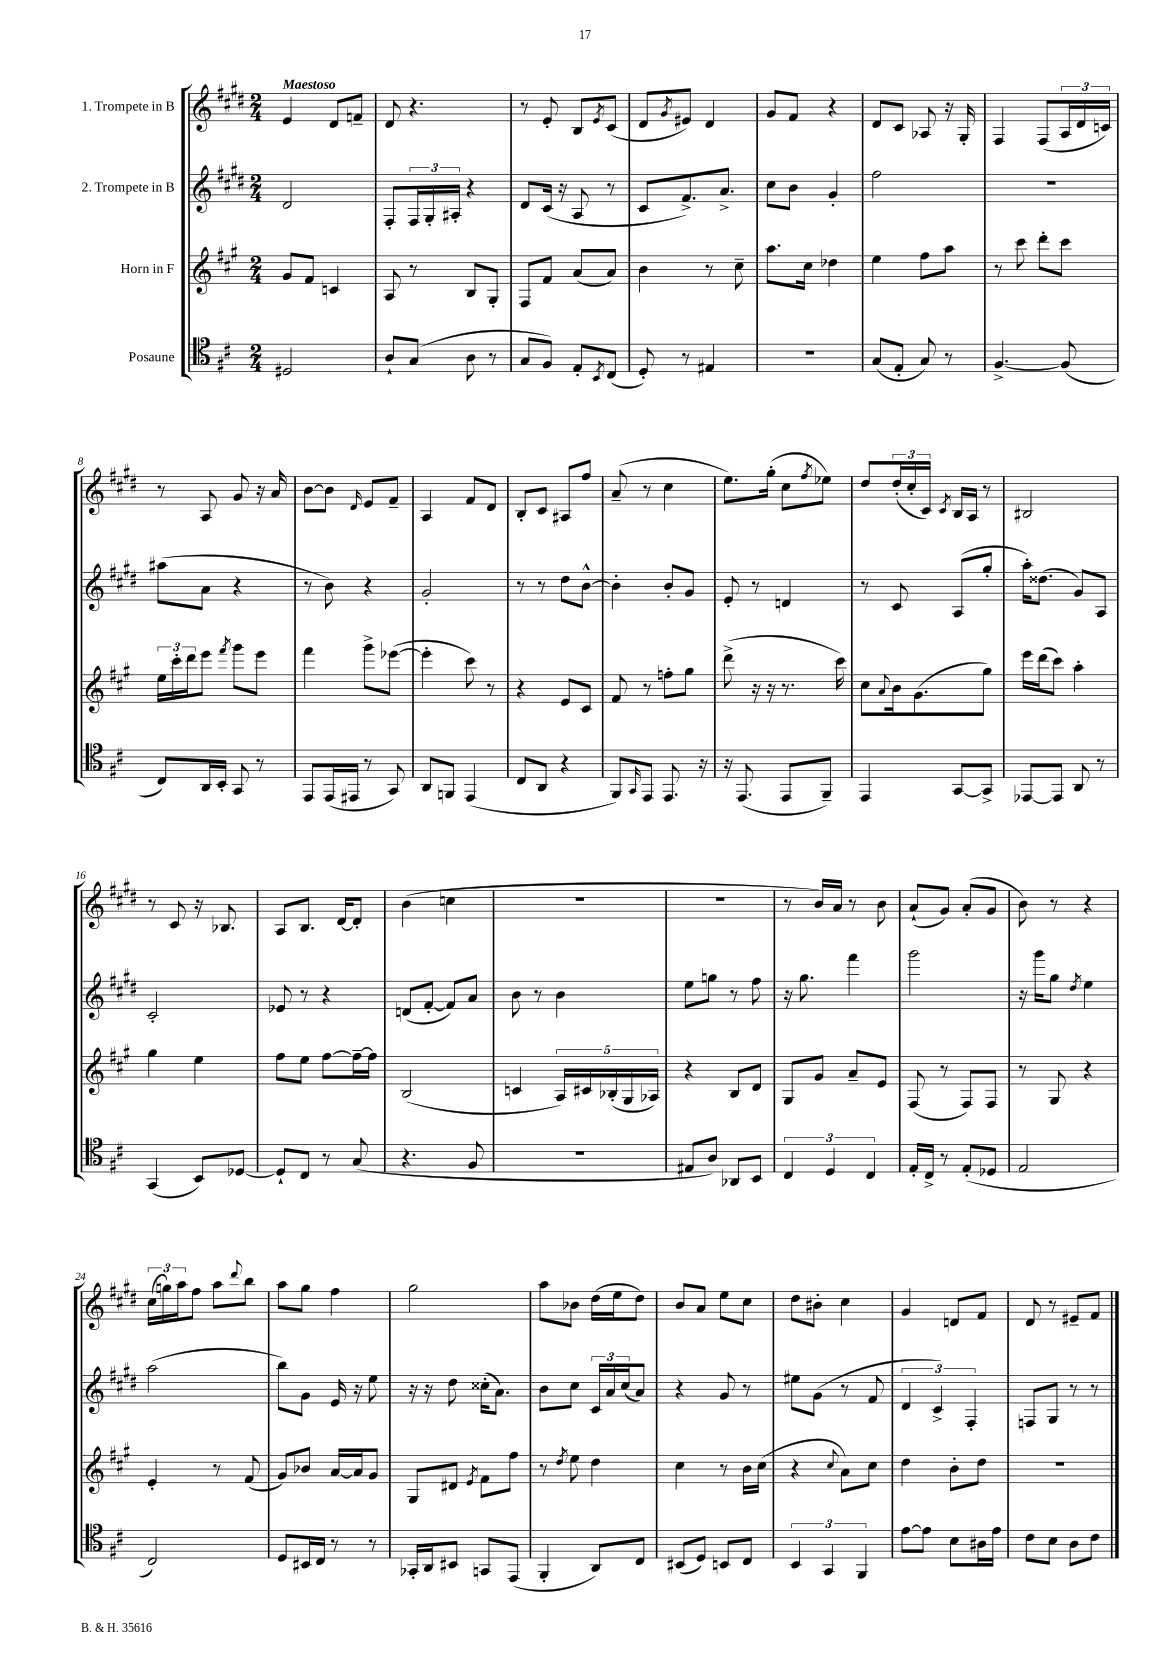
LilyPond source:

<<
\new StaffGroup <<
\new Staff = "s0" \with { instrumentName = "1. Trompete in B" } {
    \clef treble \key e \major \numericTimeSignature \time 2/4 \tempo "Maestoso"
    e'4 dis'8 f'8-- |
    dis'8 r4. |
    r8 e'8-. b8 \acciaccatura { e'8 } cis'8( |
    dis'8 \acciaccatura { gis'8 } eis'8) dis'4 |
    gis'8 fis'8 r4 |
    dis'8 cis'8 aes8 r16 gis16-. |
    fis4 fis8( \tuplet 3/2 { a16 dis'16 c'16) } |
    r8 a8 gis'8 r16 a'16 |
    b'8~ b'8 \grace { dis'16 } e'8 fis'8-- |
    a4 fis'8 dis'8 |
    b8-. cis'8 ais8 fis''8 |
    a'8--( r8 cis''4 |
    e''8.) gis''16-.( cis''8 \acciaccatura { fis''8 } ees''8) |
    dis''8 \tuplet 3/2 { dis''16-.( cis''16-. cis'16) } \acciaccatura { cis'8 } b16 a16 r8 |
    bis2 |
    r8 cis'8 r16 bes8. |
    a8 b8. dis'16~ dis'8-. |
    b'4( c''4 |
    R2 |
    R2 |
    r8 b'16) a'16 r8 b'8 |
    a'8-!( gis'8) a'8-.( gis'8 |
    b'8) r8 r4 |
    \tuplet 3/2 { cis''16( g''16) a''16 } fis''8 a''8 \appoggiatura { dis'''8 } b''8 |
    a''8 gis''8 fis''4 |
    gis''2 |
    a''8 bes'8 dis''16( e''16 dis''8) |
    b'8 a'8 e''8 cis''8 |
    dis''8 bis'8-. cis''4 |
    gis'4 d'8 fis'8 |
    dis'8 r8 eis'8-- fis'8 \bar "|." |
}
\new Staff = "s1" \with { instrumentName = "2. Trompete in B" } {
    \clef treble \key e \major \numericTimeSignature \time 2/4
    dis'2 |
    fis8-. \tuplet 3/2 { fis16 gis16-. ais16-. } r4 |
    dis'8 cis'16( r16 a8 r8 |
    cis'8 fis'8.->) a'8.-> |
    cis''8 b'8 gis'4-. |
    fis''2 |
    R2 |
    ais''8( a'8 r4 |
    r8 b'8) r4 |
    gis'2-. |
    r8 r8 dis''8 b'8~-^ |
    b'4-. b'8-. gis'8 |
    e'8-. r8 d'4 |
    r8 cis'8 a8( gis''8-. |
    a''16-.) disis''8.( gis'8) a8 |
    cis'2-. |
    ees'8 r8 r4 |
    d'8( fis'8~-. fis'8) a'8 |
    b'8 r8 b'4 |
    e''8 g''8 r8 fis''8 |
    r16 gis''8. fis'''4 |
    gis'''2 |
    r16 gis'''16 gis''8 \acciaccatura { dis''8 } e''4 |
    a''2( |
    b''8) gis'8 e'16 r16 e''8 |
    r16 r16 dis''8 cisis''16-.( a'8.) |
    b'8 cis''8 \tuplet 3/2 { cis'16 a'16 cis''16( } a'8) |
    r4 gis'8 r8 |
    eis''8 gis'8( r8 fis'8 |
    \tuplet 3/2 { dis'4 cis'4->) fis4-. } |
    f8 gis8 r8 r8 \bar "|." |
}
\new Staff = "s2" \with { instrumentName = "Horn in F" } {
    \clef treble \key a \major \numericTimeSignature \time 2/4
    gis'8 fis'8 c'4 |
    a8 r8 b8 gis8-. |
    fis8 fis'8 a'8( a'8) |
    b'4 r8 cis''8-- |
    a''8. cis''16 des''4 |
    e''4 fis''8 a''8 |
    r8 cis'''8 d'''8-. cis'''8 |
    \tuplet 3/2 { e''16 cis'''16-. d'''16 } e'''8 \acciaccatura { fis'''8 } gis'''8 e'''8 |
    fis'''4 gis'''8-> ees'''8~( |
    ees'''4-. cis'''8) r8 |
    r4 e'8 cis'8 |
    fis'8 r8 f''8-. gis''8 |
    d'''8->( r16 r16 r8. cis'''16) |
    cis''8 \appoggiatura { a'8 } b'16 gis'8.( gis''8) |
    e'''16 d'''16( cis'''8) a''4-. |
    gis''4 e''4 |
    fis''8 e''8 fis''8~ fis''16~-- fis''16 |
    b2( |
    c'4 \tuplet 5/4 { a16) cis'16 bes16-.( gis16 aes16) } |
    r4 b8 d'8 |
    gis8 gis'8 a'8-- e'8 |
    fis8( r8 fis8) fis8 |
    r8 gis8 r4 |
    e'4-. r8 fis'8( |
    gis'8) bes'8 a'16~ a'16 gis'8 |
    gis8 dis'8 \acciaccatura { e'8 } fis'8 fis''8 |
    r8 \acciaccatura { d''8 } e''8 d''4 |
    cis''4 r8 b'16 cis''16( |
    r4 \appoggiatura { cis''8 } a'8) cis''8 |
    d''4 b'8-. d''8 |
    R2 \bar "|." |
}
\new Staff = "s3" \with { instrumentName = "Posaune" } {
    \clef tenor \key d \major \numericTimeSignature \time 2/4
    dis2 |
    a8-! g8( a8 r8 |
    g8 fis8) e8-. \acciaccatura { b,8 } cis8( |
    d8-.) r8 eis4 |
    r2 |
    g8( e8-. g8) r8 |
    fis4.~-> fis8( |
    cis8) a,16 b,16-. g,8 r8 |
    e,8 e,16( eis,16 r8 g,8) |
    a,8 f,8 e,4( |
    cis8 a,8 r4 |
    fis,8) \grace { g,16 } e,8 e,8. r16 |
    r16 e,8.( e,8 fis,8--) |
    e,4 g,8~ g,8-> |
    ees,8~ ees,8 a,8 r8 |
    g,4( b,8) des8~ |
    des8-! cis8 r8 g8( |
    r4. fis8 |
    R2 |
    eis8 a8) aes,8 b,8 |
    \tuplet 3/2 { cis4 d4 cis4 } |
    e16-. cis16-> r8 e8-.( des8 |
    e2 |
    cis2) |
    d8 bis,16 cis16 r8 r8 |
    ges,16-. a,16 bis,8 g,8 e,8( |
    fis,4-. a,8) cis8 |
    bis,8( d8) b,8 cis8 |
    \tuplet 3/2 { b,4 g,4 fis,4 } |
    e'8~ e'8 b8 ais16 e'16 |
    cis'8 b8 a8 cis'8 \bar "|." |
}
>>
>>
